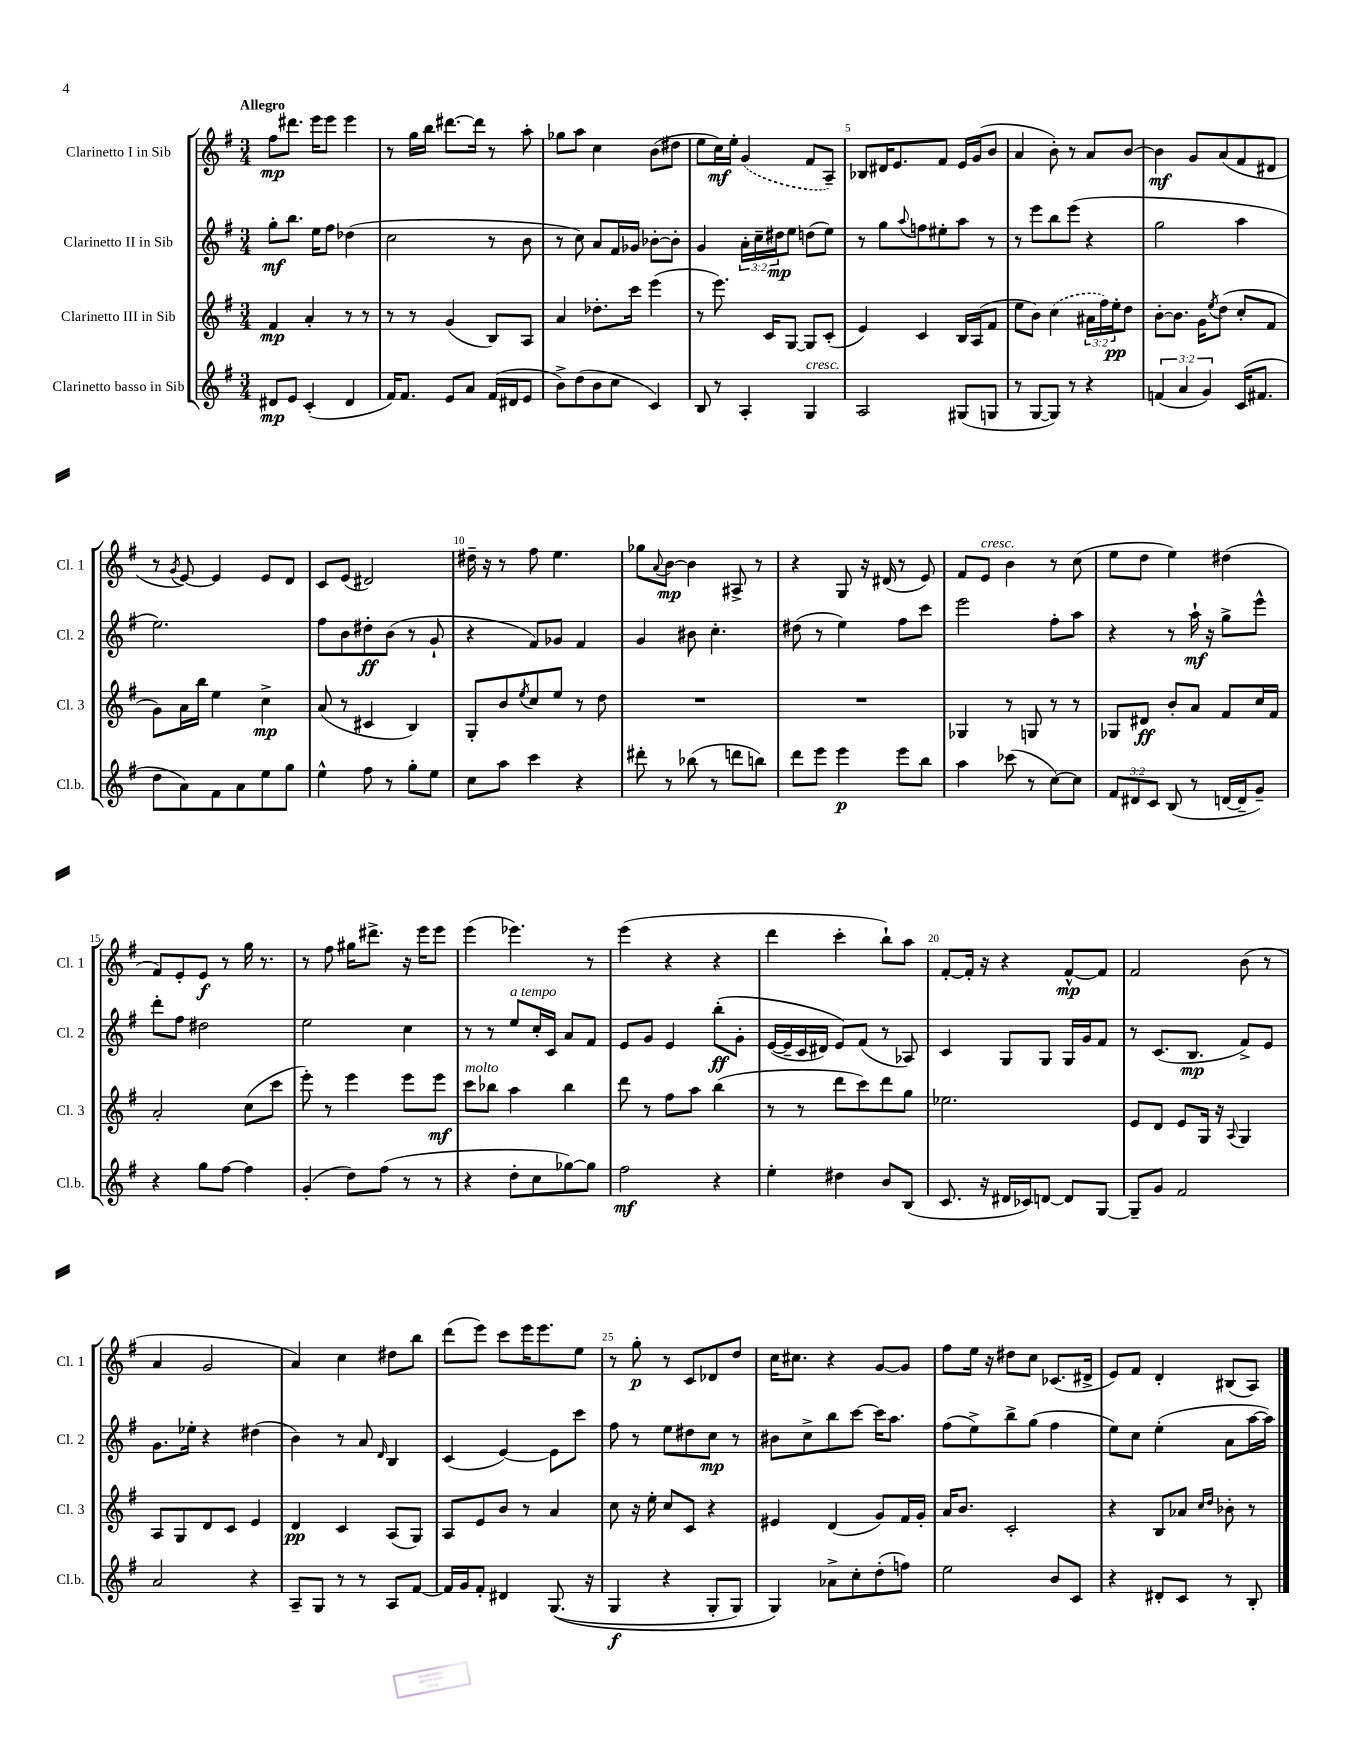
<<
\new StaffGroup <<
\new Staff = "s0" \with { instrumentName = "Clarinetto I in Sib" shortInstrumentName = "Cl. 1" } {
    \clef treble \key g \major \numericTimeSignature \time 3/4 \tempo "Allegro"
    fis''8\mp dis'''8. e'''16 e'''8 e'''4 |
    r8 g''16 b''16 dis'''8.~ dis'''16 r8 a''8-. |
    ges''8 a''8 c''4 b'8( dis''8 |
    e''8 c''16\mf) e''16-. \once \slurDashed g'4( fis'8 a8--) |
    bes8 dis'16 e'8. fis'8 e'16 g'16( b'8 |
    a'4 b'8-.) r8 a'8 b'8~ |
    b'4\mf g'8 a'8( fis'8 dis'8 |
    r8 \acciaccatura { g'8 } e'8~) e'4 e'8 d'8 |
    c'8 e'8( dis'2) |
    dis''16-- r16 r8 fis''8 e''4. |
    ges''8 \appoggiatura { a'8 } b'8~\mp b'4 ais8-> r8 |
    r4 g8 r16 dis'16( r8 e'8) |
    fis'8 e'8^\markup { \italic "cresc." } b'4 r8 c''8( |
    e''8 d''8 e''4) dis''4( |
    fis'8) e'8-. e'8\f r8 g''16 r8. |
    r8 fis''8 gis''16 dis'''8.-> r16 e'''16 e'''8 |
    e'''4( ees'''4.) r8 |
    e'''4( r4 r4 |
    d'''4 c'''4-. b''8-!) a''8 |
    fis'8~-. fis'16-. r16 r4 fis'8~-^\mp fis'8 |
    fis'2 b'8( r8 |
    a'4 g'2 |
    a'4) c''4 dis''8 b''8 |
    d'''8( e'''8) c'''8 e'''16 e'''8. e''8 |
    r8 g''8-.\p r8 c'8 des'8 d''8 |
    c''16 cis''8. r4 g'8~ g'8 |
    fis''8 e''16 r16 dis''8 c''8 ces'8.( dis'16-> |
    e'8) fis'8 d'4-. bis8( a8) \bar "|." |
}
\new Staff = "s1" \with { instrumentName = "Clarinetto II in Sib" shortInstrumentName = "Cl. 2" } {
    \clef treble \key g \major \numericTimeSignature \time 3/4 \override Staff.TupletNumber.text = #tuplet-number::calc-fraction-text
    g''8-.\mf b''8. e''16 fis''8 des''4( |
    c''2 r8 b'8 |
    r8 c''8) a'8 fis'16 ges'16 bes'8~-. bes'8-. |
    g'4 \tuplet 3/2 { a'16-. c''16-- dis''16\mp } e''8 d''8( e''8) |
    r8 g''8 \appoggiatura { a''8 } f''8 eis''8-. a''8 r8 |
    r8 e'''8 b''8 e'''8( r4 |
    g''2 a''4 |
    e''2.) |
    fis''8 b'8 dis''8-.\ff b'8( r8 g'8-! |
    r4 fis'8) ges'8 fis'4 |
    g'4 bis'8 c''4.-. |
    dis''8( r8 e''4) fis''8 c'''8 |
    e'''2 fis''8-. a''8 |
    r4 r8 a''16-!\mf r16 g''8-> e'''8-^ |
    d'''8-. fis''8 dis''2 |
    e''2 c''4 |
    r8 r8 e''8^\markup { \italic "a tempo" } c''16-. c'16 a'8 fis'8 |
    e'8 g'8 e'4 b''8-.\ff\( g'8-. |
    e'16~( e'16-- c'16 dis'16) e'8\) fis'8( r8 aes8) |
    c'4 g8 g8 g16 g'16 fis'8 |
    r8 c'8.( b8.\mp fis'8->) e'8 |
    g'8. ees''16-. r4 dis''4( |
    b'4) r8 a'8 \grace { d'16 } b4 |
    c'4( e'4~) e'8 c'''8 |
    fis''8 r8 e''8 dis''8 c''8\mp r8 |
    bis'8 c''8-> b''8 c'''8~ c'''16 a''8. |
    fis''8( e''8->) b''8-> g''8( fis''4 |
    e''8) c''8 e''4-.( a'8 a''16~ a''16) \bar "|." |
}
\new Staff = "s2" \with { instrumentName = "Clarinetto III in Sib" shortInstrumentName = "Cl. 3" } {
    \clef treble \key g \major \numericTimeSignature \time 3/4 \override Staff.TupletNumber.text = #tuplet-number::calc-fraction-text
    fis'4\mp a'4-. r8 r8 |
    r8 r8 g'4( b8) a8 |
    a'4 des''8.-. c'''16 e'''4( |
    r8 e'''8.) c'16 g8~ g8 c'8-.( |
    e'4) c'4 b16 a16( fis'8 |
    e''8 b'8) \once \slurDashed c''4( \tuplet 3/2 { ais'16 fis''16) e''16-.\pp } d''8 |
    b'8~-. b'8. g'16 \acciaccatura { e''8 } d''8( c''8-. fis'8 |
    g'8) a'16 b''16 e''4 c''4->\mp |
    a'8( r8 cis'4 b4) |
    g8-. b'8 \acciaccatura { e''8 } c''8 e''8 r8 d''8 |
    R2. |
    R2. |
    ges4 r8 g8 r8 r8 |
    ges8 dis'8\ff b'8-. a'8 fis'8 c''16 fis'16 |
    a'2-. c''8( c'''8 |
    e'''8-.) r8 e'''4 e'''8 e'''8\mf |
    c'''8^\markup { \italic "molto" } bes''8 a''4 bes''4 |
    d'''8 r8 fis''8 a''8 b''4( |
    r8 r8 d'''8 c'''8) d'''8 g''8 |
    ees''2. |
    e'8 d'8 e'8 g16 r16 \appoggiatura { a8 } g4 |
    a8 g8 d'8 c'8 e'4 |
    d'4\pp c'4 a8( g8) |
    a8 e'8 b'8 r8 a'4 |
    c''8 r16 e''16-. c''8 c'8 r4 |
    eis'4 d'4( g'8) fis'16 g'16-. |
    a'16 b'8. c'2-. |
    r4 b8 aes'8 \grace { c''16 d''16 } bes'8-. r8 \bar "|." |
}
\new Staff = "s3" \with { instrumentName = "Clarinetto basso in Sib" shortInstrumentName = "Cl.b." } {
    \clef treble \key g \major \numericTimeSignature \time 3/4 \override Staff.TupletNumber.text = #tuplet-number::calc-fraction-text
    dis'8\mp e'8 c'4-.( dis'4 |
    fis'16) fis'8. e'8 a'8 fis'16( dis'16 e'8 |
    b'8->) d''8( b'8 c''8 c'4) |
    b8 r8 a4-. g4^\markup { \italic "cresc." } |
    a2 gis8( g8 |
    r8 g8~ g8) r8 r4 |
    \tuplet 3/2 { f'4( a'4 g'4) } c'16( fis'8. |
    d''8 a'8) fis'8 a'8 e''8 g''8 |
    e''4-^ fis''8 r8 g''8-. e''8 |
    c''8 a''8 c'''4 r4 |
    dis'''8-. r8 bes''8( r8 d'''8 b''8) |
    d'''8 e'''8 e'''4\p e'''8 b''8 |
    a''4 ces'''8( r8 c''8~) c''8 |
    \tuplet 3/2 { fis'8 dis'8 c'8 } b8( r8 d'16~ d'16-- g'8--) |
    r4 g''8 fis''8~ fis''4 |
    g'4-.( d''8) fis''8( r8 r8 |
    r4 d''8-. c''8 ges''8~) ges''8 |
    fis''2\mf r4 |
    e''4-. dis''4 b'8 b8( |
    c'8. r16 dis'16 ces'16) d'8~ d'8 g8~ |
    g8-- g'8 fis'2 |
    a'2 r4 |
    a8-- g8 r8 r8 a8 fis'8~ |
    fis'16 g'16 fis'8-. dis'4 g8.(\( r16 |
    g4\f r4 g8-. g8) |
    g4\) aes'8-> c''8-. d''8-.( f''8) |
    e''2 b'8 c'8 |
    r4 dis'8-. c'8 r8 b8-. \bar "|." |
}
>>
>>
\layout { \context { \Score \override BarNumber.break-visibility = ##(#f #t #t) barNumberVisibility = #(every-nth-bar-number-visible 5) } }
